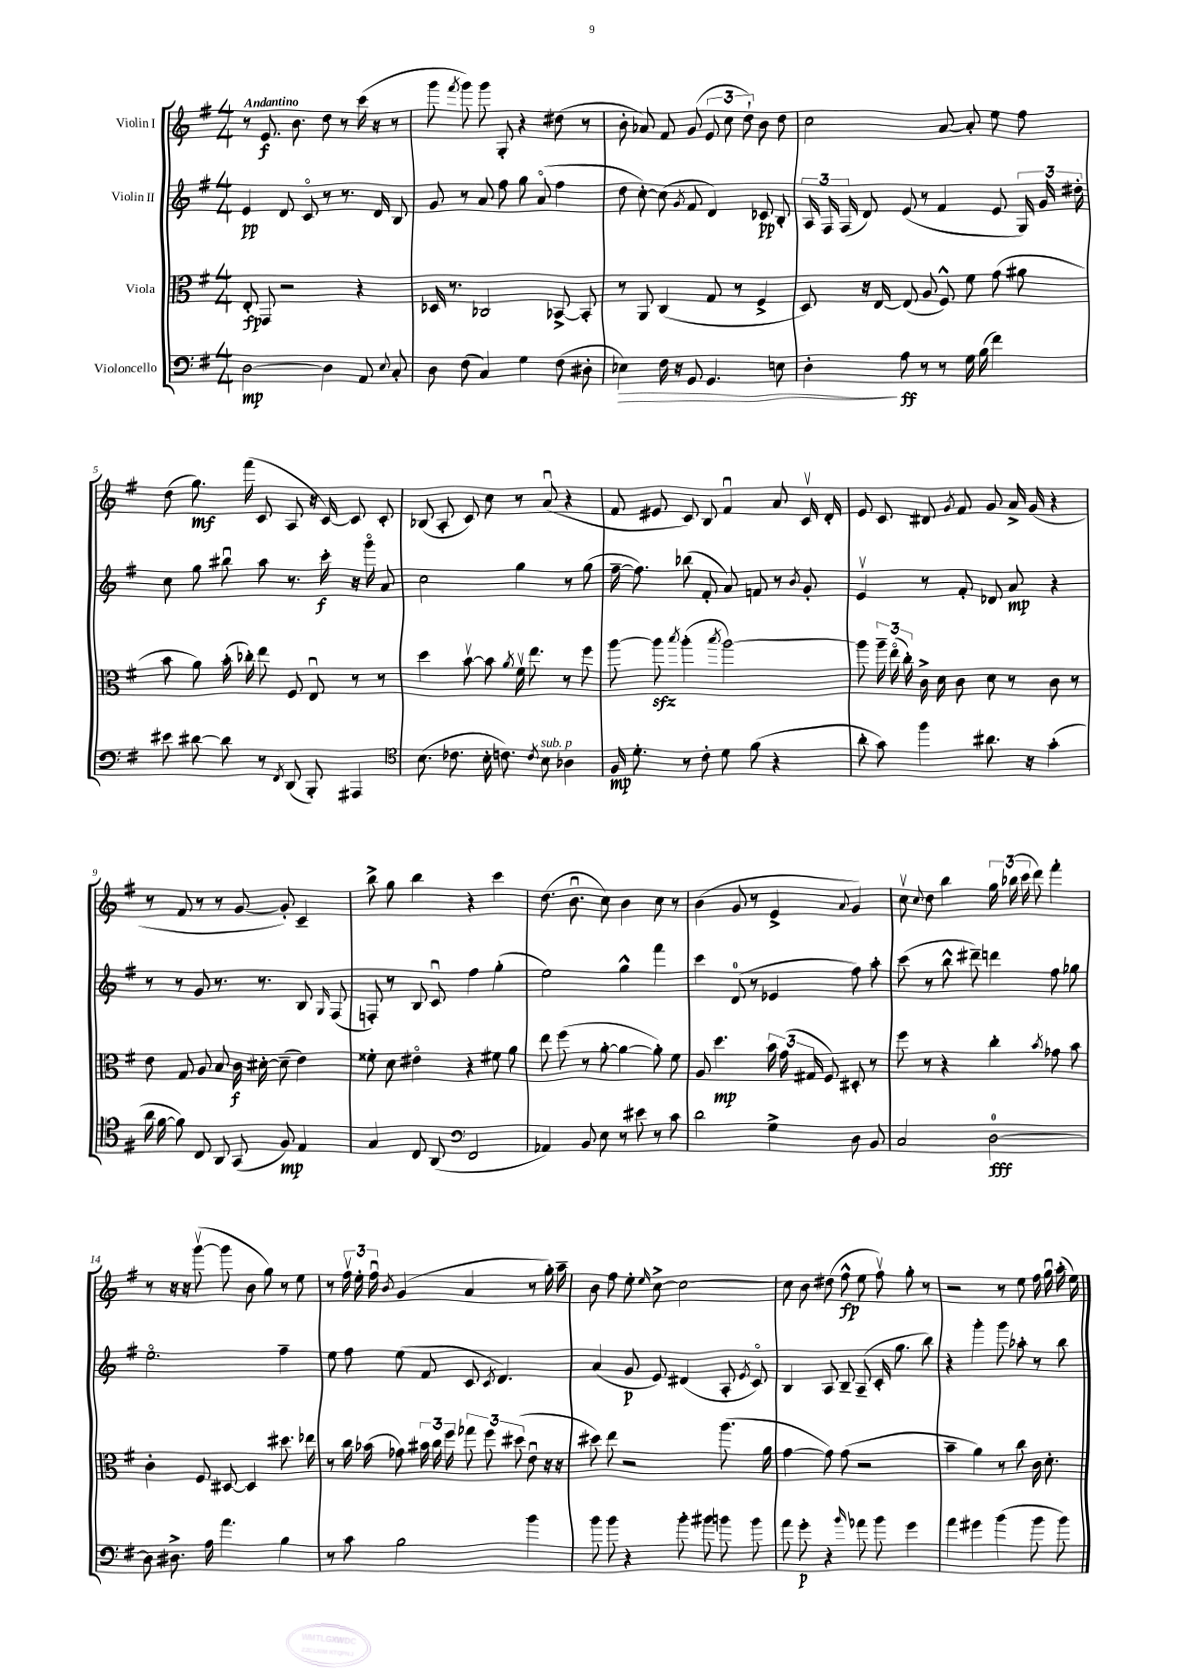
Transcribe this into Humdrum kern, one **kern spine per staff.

**kern	**dynam	**kern	**dynam	**kern	**dynam	**kern	**dynam
*part4	*part4	*part3	*part3	*part2	*part2	*part1	*part1
*staff4	*staff4	*staff3	*staff3	*staff2	*staff2	*staff1	*staff1
*I"Violoncello	*	*I"Viola	*	*I"Violin II	*	*I"Violin I	*
*clefF4	*	*clefC3	*	*clefG2	*	*clefG2	*
*k[f#]	*	*k[f#]	*	*k[f#]	*	*k[f#]	*
*M4/4	*	*M4/4	*	*M4/4	*	*M4/4	*
=1	=1	=1	=1	=1	=1	=1	=1
!	!	!	!	!	!	!LO:TX:a:B:t=Andantino	!
[2D\	mp	8E'/	fp	4e/	pp	8r	.
.	.	8GG/	.	.	.	8.e/	f
.	.	2r	.	8d/	.	.	.
.	.	.	.	.	.	8.b\	.
.	.	.	.	8c/	.	.	.
4D\]	.	.	.	8r	.	8dd\	.
.	.	.	.	8.r	.	8r	.
8AA/	.	4r	.	.	.	(16ccc\	.
.	.	.	.	16d/	.	16r	.
8qqE/	.	.	.	.	.	.	.
8C'/	.	.	.	8B/	.	8r	.
=2	=2	=2	=2	=2	=2	=2	=2
8D\	.	16D-X/	.	8g/	.	8ggg\	.
.	.	8.r	.	.	.	.	.
.	.	.	.	.	.	8qfff#/	.
(8F#\	.	.	.	8r	.	8ggg\)	.
4C/)	.	2C-X/	.	8a/	.	8ggg\	.
.	.	.	.	8ff#\	.	8G'/	.
4G\	.	.	.	8gg\	.	4r	.
.	.	.	.	(8a/	.	.	.
(8F#\	.	[8BB-X^/	.	4ff#\	.	(8dd#X\	.
8D#X'\	.	8BB-'/]	.	.	.	8r	.
=3	=3	=3	=3	=3	=3	=3	=3
!	!LO:HP:b	!	!	!	!	!	!
4E-X\)	>	8r	.	8dd\	.	8b'\	.
.	.	8AA/	.	[8cc'\)	.	8a-X/)	.
16F#\	.	(4C/	.	(8cc\]	.	8f#/	.
16r	.	.	.	.	.	.	.
.	.	.	.	8qg/	.	.	.
8GG/	.	.	.	8f#/	.	(8g/	.
4.GG/	.	8G/	.	4d/)	.	12e/	.
.	.	.	.	.	.	12cc\	.
.	.	8r	.	.	.	.	.
.	.	.	.	.	.	12dd`\)	.
.	.	4F#^/	.	8c-X/	pp	8b\	.
8En\	.	.	.	8B'/	.	8dd\	.
=4	=4	=4	=4	=4	=4	=4	=4
4D'\	.	8D/)	.	24A/	.	2cc\	.
.	.	.	.	24F#/	.	.	.
.	.	.	.	(24F#/	.	.	.
.	.	16r	.	8d/)	.	.	.
.	.	[16E/	.	.	.	.	.
8A\	] ff	(8E/]	.	(8e/	.	.	.
8r	.	8A/	.	8r	.	.	.
8r	.	8F#^^/)	.	4f#/	.	[8a/	.
16G\	.	8f#\	.	.	.	8a'/]	.
(16B\	.	.	.	.	.	.	.
4f#\)	.	(8g\	.	8e/	.	8ee\	.
.	.	8a#X\	.	24G/)	.	8ff#\	.
.	.	.	.	24g/	.	.	.
.	.	.	.	24dd#X'\	.	.	.
!!LO:LB:g=z
=5	=5	=5	=5	=5	=5	=5	=5
8e#X\	.	8b\	.	8cc\	.	(8dd\	.
[8d#X\	.	8a\)	.	8gg\	.	8.gg\)	mf
8d#\]	.	(16b'\	.	8bb#Xu\	.	.	.
.	.	16cc-X'\)	.	.	.	(16fff#\	.
8r	.	8ee\	.	8aa\	.	8c/	.
8qFF#/	.	.	.	.	.	.	.
(8DD/	.	8F#/	.	8.r	.	8A/	.
8BBB'/)	.	8Eu/	.	.	.	16r	.
.	.	.	.	16ccc'\	f	[16c/)	.
4AAA#X/	.	8r	.	16r	.	8c/]	.
.	.	.	.	16ggg\	.	.	.
.	.	8r	.	8a/	.	8c'/	.
=6	=6	=6	=6	=6	=6	=6	=6
*clefC4	*	*	*	*	*	*	*
(8.B\	.	4dd\	.	2cc\	.	(8B-X/	.
.	.	.	.	.	.	8A'/	.
8.c-X\	.	.	.	.	.	.	.
.	.	[8bv\	.	.	.	8c/)	.
16B'\	.	8b\]	.	.	.	8cc\	.
8.cn\)	.	.	.	.	.	.	.
.	.	8qa/	.	.	.	.	.
.	.	16f#v\	.	4gg\	.	8r	.
.	.	8.ee\	.	.	.	.	.
8qc/	.	.	.	.	.	.	.
!LO:TX:a:i:t=sub. p	!	!	!	!	!	!	!
8B\	.	.	.	.	.	(8au/	.
4A-X\	.	8r	.	8r	.	4r	.
.	.	8ff#\	.	(8gg\	.	.	.
=7	=7	=7	=7	=7	=7	=7	=7
16F#/	mp	[8aa\	.	[16ff#~\	.	8f#/	.
8.d'\	.	.	.	8.ff#\])	.	.	.
.	.	8aazz\]	.	.	.	8e#X/	.
.	.	8qbb/	.	.	.	.	.
8r	.	(4aa'\	.	(8bb-X\	.	8c/)	.
8c'\	.	.	.	8f#'/	.	8B/	.
.	.	8qbb/	.	.	.	.	.
8d\	.	[2aa\)	.	8a/)	.	4f#u/	.
(8f#\	.	.	.	8fn/	.	.	.
4r	.	.	.	8r	.	8a/	.
.	.	.	.	8qb/	.	.	.
.	.	.	.	8g'/	.	16cv/	.
.	.	.	.	.	.	16d'/	.
=8	=8	=8	=8	=8	=8	=8	=8
8a'\	.	8aa\]	.	4ev/	.	8e/	.
8g\)	.	24aa~\	.	.	.	8c/	.
.	.	(24ee\	.	.	.	.	.
.	.	24cc'\)	.	.	.	.	.
4ff#\	.	16c^\	.	8r	.	8d#X/	.
.	.	16d\	.	.	.	.	.
.	.	.	.	.	.	8qg/	.
.	.	8c\	.	8f#'/	.	8f#/	.
8.a#X\	.	8d\	.	8d-X/	.	8g/	.
.	.	8r	.	8a/	mp	16a^/	.
16r	.	.	.	.	.	(16g/	.
(4g'\	.	8c\	.	4r	.	4r	.
.	.	8r	.	.	.	.	.
!!LO:LB:g=z
=9	=9	=9	=9	=9	=9	=9	=9
16a\	.	8e\	.	8r	.	8r	.
[16f#\	.	.	.	.	.	.	.
8f#\])	.	8G/	.	8r	.	8f#/	.
8C/	.	8A/	.	8g/	.	8r	.
8AA/	.	8B/	.	8.r	.	8r	.
(8GG/	.	16c\	f	.	.	[8g/	.
.	.	[16d#X'\	.	8.r	.	.	.
8F#/)	mp	(8d#~\]	.	.	.	8g'/])	.
4E/	.	4e\)	.	8B/	.	4c~/	.
.	.	.	.	16qqG/	.	.	.
.	.	.	.	(8F#/	.	.	.
=10	=10	=10	=10	=10	=10	=10	=10
4G/	.	8f##X'\	.	8Fn'/)	.	8bb^\	.
.	.	8d\	.	8r	.	8gg\	.
8C/	.	4e#X\	.	8B/	.	4bb\	.
(8AA/	.	.	.	8cu/	.	.	.
*clefF4	*	*	*	*	*	*	*
2FF#/	.	4r	.	4ff#\	.	4r	.
.	.	8f#X\	.	(4gg'\	.	4ccc\	.
.	.	8a\	.	.	.	.	.
=11	=11	=11	=11	=11	=11	=11	=11
4AA-X/)	.	8ee\	.	2ee\)	.	(8.dd\	.
.	.	(8ff#\	.	.	.	.	.
.	.	.	.	.	.	8.bu\	.
8BB/	.	8r	.	.	.	.	.
8E\	.	[8a'\	.	.	.	8cc\)	.
8r	.	4a\_	.	4gg^^\	.	4b\	.
8e#X\	.	.	.	.	.	.	.
8r	.	8a'\])	.	4fff#\	.	8cc\	.
8c\	.	8f#\	.	.	.	8r	.
=12	=12	=12	=12	=12	=12	=12	=12
2d\	.	8A/	.	4ccc\	.	(4b\	.
.	.	4.dd\	mp	.	.	.	.
.	.	.	.	(8d/	.	8g/	.
.	.	.	.	8r	.	8r	.
4G^\	.	24b\	.	4e-X/	.	4e^/	.
.	.	(24g\	.	.	.	.	.
.	.	24G#X/	.	.	.	.	.
.	.	8F#/)	.	.	.	.	.
.	.	.	.	.	.	8qqa/	.
8D\	.	8D#X'/	.	8ff#\)	.	4g/)	.
8BB/	.	8r	.	8aa'\	.	.	.
=13	=13	=13	=13	=13	=13	=13	=13
2C/	.	8ff#\	.	(8ccc\	.	8ccv\	.
.	.	.	.	.	.	8qqcc/	.
.	.	8r	.	8r	.	8dd\	.
.	.	4r	.	8bb^^\	.	4bb\	.
.	.	.	.	8ddd#X~\)	.	.	.
[2D\	fff	4cc'\	.	4dddn\	.	24gg\	.
.	.	.	.	.	.	(24bb-X\	.
.	.	.	.	.	.	24ccc\	.
.	.	.	.	.	.	8ddd\)	.
.	.	8qb/	.	.	.	.	.
.	.	8g-X\	.	8ff#\	.	4fff#'\	.
.	.	8b\	.	8gg-X\	.	.	.
!!LO:LB:g=z
=14	=14	=14	=14	=14	=14	=14	=14
8D\]	.	4c'\	.	2.ee\	.	8r	.
8.D#X^\	.	.	.	.	.	16r	.
.	.	.	.	.	.	16r	.
.	.	8F#/	.	.	.	([8gggv\	.
16A\	.	.	.	.	.	.	.
4.a\	.	[8D#X/	.	.	.	8ggg\]	.
.	.	4D#/]	.	.	.	8b\	.
.	.	.	.	.	.	8gg\)	.
4B\	.	8.dd#X\	.	4ff#~\	.	8r	.
.	.	.	.	.	.	8ee\	.
.	.	16ee-X\	.	.	.	.	.
=15	=15	=15	=15	=15	=15	=15	=15
8r	.	8r	.	8ee\	.	8r	.
8c\	.	16cc\	.	8ff#\	.	24ff#v\	.
.	.	.	.	.	.	24ee'\	.
.	.	(16b-X\	.	.	.	.	.
.	.	.	.	.	.	24ff#u\	.
.	.	.	.	.	.	8qb/	.
2B\	.	8g-X\)	.	(8ee\	.	(4g/	.
.	.	24b#X\	.	8f#/	.	.	.
.	.	24cc\	.	.	.	.	.
.	.	24ff#\	.	.	.	.	.
.	.	12gg-X\	.	8c/	.	4a/	.
.	.	12ff#\	.	.	.	.	.
.	.	.	.	8qc/	.	.	.
.	.	.	.	4.d/)	.	.	.
.	.	(12dd#X\	.	.	.	.	.
4b\	.	8eu\	.	.	.	8r	.
.	.	16r	.	.	.	16gg'\)	.
.	.	16r	.	.	.	16aa~\	.
=16	=16	=16	=16	=16	=16	=16	=16
8b\	.	8dd#X\)	.	(4a/	.	8b\	.
8b\	.	8ee\	.	.	.	8ff#\	.
4r	.	2r	.	8g/	p	8ee'\	.
.	.	.	.	.	.	16qqee/	.
.	.	.	.	8e/)	.	[8cc^\	.
8b'\	.	.	.	(4d#X/	.	2cc\_	.
8b#X\	.	.	.	.	.	.	.
8bn\	.	(8.aa\	.	8A'/	.	.	.
.	.	.	.	8qe/	.	.	.
8b\	.	.	.	8c/)	.	.	.
.	.	16a\	.	.	.	.	.
=17	=17	=17	=17	=17	=17	=17	=17
8a\	.	[4g\	.	4B/	.	8cc\]	.
8g'\	p	.	.	.	.	8b\	.
4r	.	8g\])	.	8A/	.	(8dd#X\	.
.	.	(8g\	.	8B~/	.	8ff#^^\	fp
16qqb/	.	.	.	.	.	.	.
8a-X\	.	2r	.	(8A~/	.	8ee\	.
8b\	.	.	.	16c'/	.	8ff#v\)	.
.	.	.	.	8.gg\	.	.	.
4g\	.	.	.	.	.	8gg'\	.
.	.	.	.	8bb\)	.	8r	.
=18	=18	=18	=18	=18	=18	=18	=18
4a\	.	4b~\	.	4r	.	2r	.
4g#X\	.	4a\)	.	4ggg'\	.	.	.
(4b\	.	8r	.	8ggg\	.	8r	.
.	.	8cc\	.	8aa-X'\	.	8ee\	.
8b\	.	16c\	.	8r	.	16ff#\	.
.	.	8.d'\	.	.	.	16ggu\	.
8b\)	.	.	.	8bb\	.	(16aa'\	.
.	.	.	.	.	.	16ee\)	.
==	==	==	==	==	==	==	==
*-	*-	*-	*-	*-	*-	*-	*-
